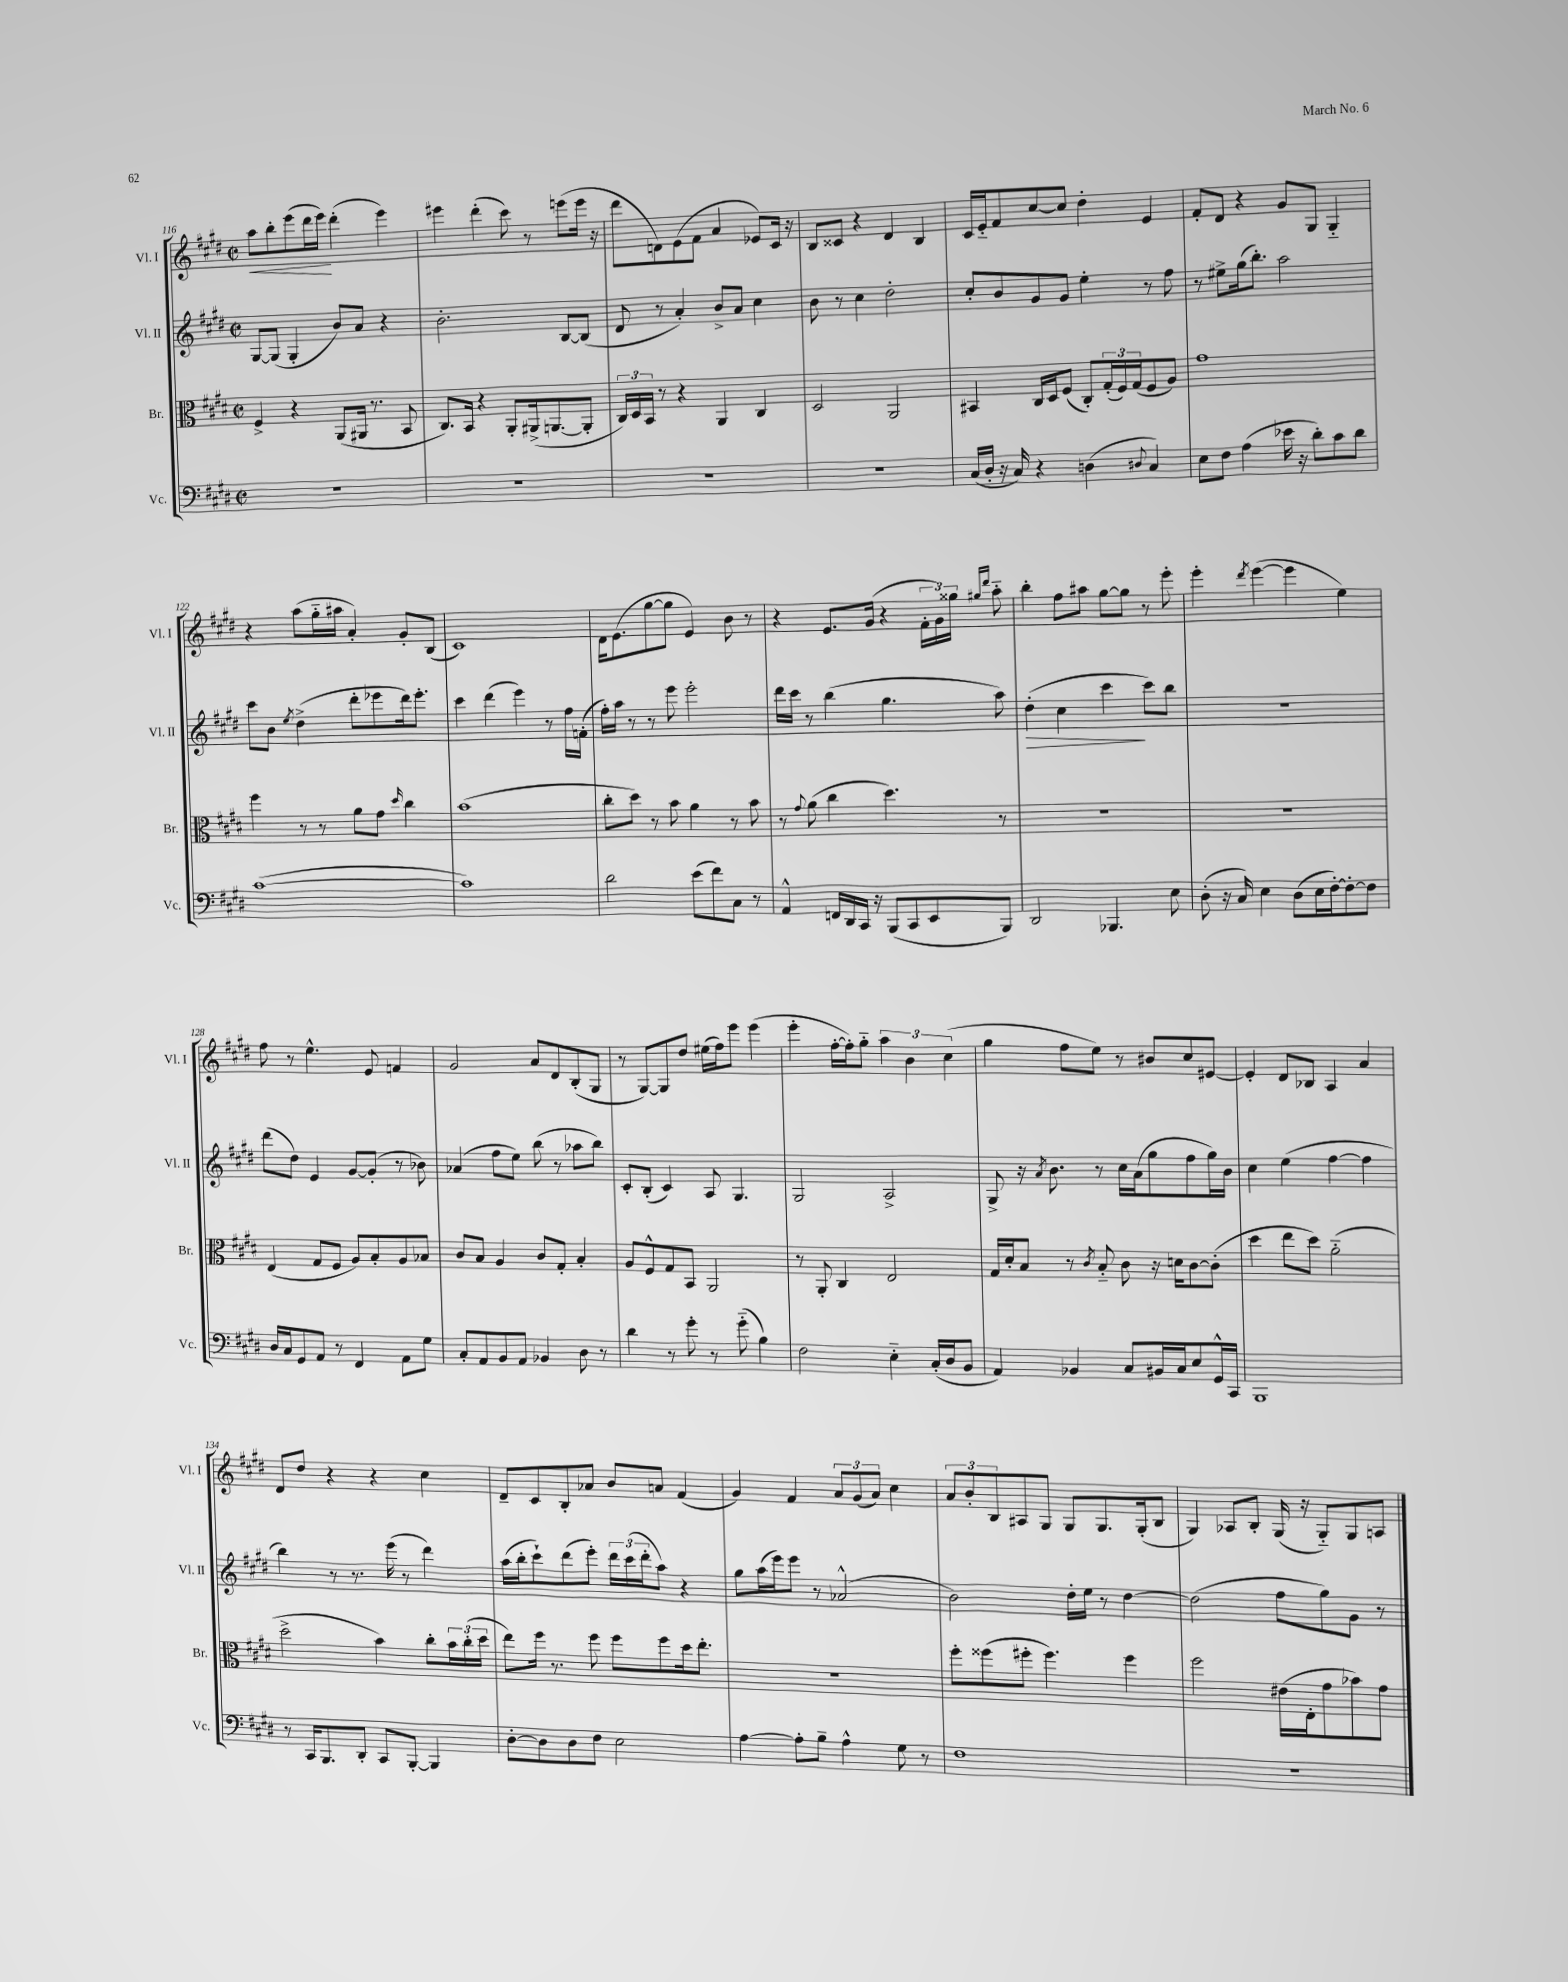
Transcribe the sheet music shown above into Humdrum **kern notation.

**kern	**kern	**kern	**dynam	**kern	**dynam
*part4	*part3	*part2	*part2	*part1	*part1
*staff4	*staff3	*staff2	*staff2	*staff1	*staff1
*I"Vc.	*I"Br.	*I"Vl. II	*	*I"Vl. I	*
*I'Vc.	*I'Br.	*I'Vl. II	*	*I'Vl. I	*
*clefF4	*clefC3	*clefG2	*	*clefG2	*
*k[f#c#g#d#]	*k[f#c#g#d#]	*k[f#c#g#d#]	*	*k[f#c#g#d#]	*
*M2/2	*M2/2	*M2/2	*	*M2/2	*
*met(c|)	*met(c|)	*met(c|)	*	*met(c|)	*
=116	=116	=116	=116	=116	=116
!	!	!	!	!	!LO:HP:b
1r	4F#^/	[8G#/L	.	8aa\L	<
.	.	(8G#/J]	.	8bb'\	.
.	4r	4G#'/	.	(8eee\	.
.	.	.	.	16ddd#\L	.
.	.	.	.	16eee\JJ)	.
.	(8AA/L	8b/L)	.	(4ddd#'\	[
.	16AA#X/Jk	8a/J	.	.	.
.	8.r	.	.	.	.
.	.	4r	.	4eee\)	.
.	8BB/	.	.	.	.
=117	=117	=117	=117	=117	=117
1r	8.C#/L)	2.b'\	.	4eee#X\	.
.	16BB/Jk	.	.	.	.
.	4r	.	.	(4ddd#'\	.
.	8AA'/L	.	.	8ccc#\)	.
.	(16AA#X^/k	.	.	8r	.
.	[8.AAn/	.	.	.	.
.	.	[8B/L	.	(8eeen\L	.
.	8AA'/J]	(8B/J]	.	16eee\Jk	.
.	.	.	.	16r	.
=118	=118	=118	=118	=118	=118
1r	24C#/LL)	8d#/	.	8ddd#\L	.
.	24D#/	.	.	.	.
.	24BB/JJ	.	.	.	.
.	8r	8r	.	8dn\)	.
.	4r	4a'/)	.	(8e\	.
.	.	.	.	8f#\J	.
.	4AA/	8b^/L	.	4a/	.
.	.	8a/J	.	.	.
.	4C#/	4cc#\	.	8e-X/L)	.
.	.	.	.	16c#/Jk	.
.	.	.	.	16r	.
=119	=119	=119	=119	=119	=119
1r	2D#/	8b\	.	8B/L	.
.	.	8r	.	8c##X/J	.
.	.	4cc#\	.	4r	.
.	2AA/	2dd#'\	.	4d#/	.
.	.	.	.	4B/	.
=120	=120	=120	=120	=120	=120
(16C#/LL	4BB#X/	8cc#'/L	.	16c#/LL	.
16D#'/JJ	.	.	.	16e/J	.
16r	.	8b/	.	8f#/	.
16C#/)	.	.	.	.	.
4r	16C#/LL	8g#/	.	[8cc#/	.
.	16D#/J	.	.	.	.
.	(8F#/J	8g#/J	.	8cc#/J]	.
(4Dn\	8C#'/L)	4ee'\	.	4dd#'\	.
.	(24G#'/L	.	.	.	.
.	24F#/)	.	.	.	.
.	(24G#/J	.	.	.	.
8qqD#X/	.	.	.	.	.
4C#/)	8F#/	8r	.	4e/	.
.	8A/J)	8ff#\	.	.	.
=121	=121	=121	=121	=121	=121
8E\L	1g#	8r	.	8f#'/L	.
8F#\J	.	8ee#X^\L	.	8d#/J	.
(4A\	.	(16gg#\k	.	4r	.
.	.	8.bb'\J)	.	.	.
16e-X\	.	2aa\	.	8g#/L	.
16r	.	.	.	.	.
8d#'\L)	.	.	.	8G#/J	.
8c#\	.	.	.	4G#/	.
8d#\J	.	.	.	.	.
!!LO:LB:g=z
=122	=122	=122	=122	=122	=122
([1c#	4ff#\	8ccc#\L	.	4r	.
.	.	8b\J	.	.	.
.	.	8qee/	.	.	.
.	8r	(4dd#^\	.	(8aa\L	.
.	8r	.	.	16gg#\L	.
.	.	.	.	16aa#X\JJ	.
.	8a\L	8ddd#'\L	.	4a'/)	.
.	8g#\J	8eee-X\	.	.	.
.	16qqdd#/	.	.	.	.
.	4cc#\	16ddd#\k)	.	8g#'/L	.
.	.	8.eee-'\J	.	.	.
.	.	.	.	(8B/J	.
=123	=123	=123	=123	=123	=123
1c#])	(1b	4ccc#\	.	1c#)	.
.	.	(4ddd#\	.	.	.
.	.	4eee\)	.	.	.
.	.	8r	.	.	.
.	.	16ff#\LL	.	.	.
.	.	(16fn'\JJ	.	.	.
=124	=124	=124	=124	=124	=124
2d#\	8cc#'\L	16ff#'\LL)	.	16d#\KL	.
.	.	16aa\JJ	.	(8.e\	.
.	8dd#\J)	8r	.	.	.
.	8r	8r	.	[8gg#\	.
.	8b\	8eee\	.	8gg#\J]	.
(8e\L	4a\	2eee'\	.	4e/)	.
8f#\)	.	.	.	.	.
8C#\J	8r	.	.	8b\	.
8r	8b\	.	.	8r	.
=125	=125	=125	=125	=125	=125
4AA^^/	8r	16ddd#\LL	.	4r	.
.	.	16ccc#\JJ	.	.	.
.	8qqg#/	.	.	.	.
.	(8a\	8r	.	.	.
16FFn/LL	4cc#\	(4bb\	.	8.e/L	.
16DD#/	.	.	.	.	.
16CC#/JJ	.	.	.	.	.
16r	.	.	.	(16g#/Jk	.
(8BBB/L	4.dd#\)	4.gg#\	.	4r	.
8CC#/	.	.	.	.	.
8EE/	.	.	.	24f#'\LL	.
.	.	.	.	24g#\)	.
.	.	.	.	24gg##X\JJ	.
.	.	.	.	16qqgg#X/LL	.
.	.	.	.	16qqddd#/JJ	.
8BBB/J)	8r	8aa\)	.	8aa\	.
=126	=126	=126	=126	=126	=126
!	!	!	!LO:HP:b	!	!
2DD#/	1r	(4dd#'\	>	4bb'\	.
.	.	4cc#\	.	8ff#\L	.
.	.	.	.	8aa#X\J	.
4.BBB-X/	.	4ccc#\	.	[8gg#\L	.
.	.	.	.	8gg#\J]	.
.	.	8ccc#\L)	]	8r	.
8E\	.	8bb\J	.	8eee'\	.
=127	=127	=127	=127	=127	=127
(8D#'\	1r	1r	.	4eee'\	.
16r	.	.	.	.	.
16C#/)	.	.	.	.	.
.	.	.	.	8qddd#/	.
4E\	.	.	.	([4eee\	.
(8D#\L	.	.	.	4eee\]	.
16E\L	.	.	.	.	.
[16F#'\J)	.	.	.	.	.
8F#'\_	.	.	.	4ee\)	.
8F#\J]	.	.	.	.	.
!!LO:LB:g=z
=128	=128	=128	=128	=128	=128
16D#/LL	(4E/	(8ddd#\L	.	8ff#\	.
16C#/J	.	.	.	.	.
8GG#/	.	8dd#\J)	.	8r	.
8AA/J	8G#/L	4e/	.	4.ee^^\	.
8r	8F#/J	.	.	.	.
4FF#/	8A/L)	[8g#/L	.	.	.
.	8B'/	(8g#'/J]	.	8e/	.
8AA\L	8A/	8r	.	4fn/	.
8G#\J	8B-X/J	8b-X\)	.	.	.
=129	=129	=129	=129	=129	=129
8C#'/L	8c#/L	(4a-X/	.	2g#/	.
8AA/	8B/J	.	.	.	.
8BB/	4A/	8ff#\L	.	.	.
8AA/J	.	8ee\J)	.	.	.
4BB-X/	8c#/L	(8bb\	.	8a/L	.
.	8G#'/J	8r	.	8d#/	.
8D#\	4B'/	8aa-X\L	.	(8B'/	.
8r	.	8bb\J)	.	8G#/J	.
=130	=130	=130	=130	=130	=130
4d#\	8A/L	8c#'/L	.	8r	.
.	8F#^^/	(8B'/J	.	[8G#/L)	.
8r	8G#/	4c#/)	.	8G#/]	.
8g#'\	8BB/J	.	.	8dd#/J	.
8r	2AA/	8A/	.	(16ee#X\LL	.
.	.	.	.	16ff#\J)	.
(8g#\	.	4.G#/	.	8eee\J	.
4B\)	.	.	.	(4eee\	.
=131	=131	=131	=131	=131	=131
2F#\	8r	2G#/	.	4eee'\	.
.	8AA'/	.	.	.	.
.	4C#/	.	.	[16ff#'\LL	.
.	.	.	.	16ff#'\J])	.
.	.	.	.	8gg#\J	.
4E\	2E/	2A^/	.	6aa\	.
.	.	.	.	6b\	.
(16C#'/LL	.	.	.	.	.
16D#/J	.	.	.	.	.
.	.	.	.	(6cc#\	.
8BB/J	.	.	.	.	.
=132	=132	=132	=132	=132	=132
4AA/)	16G#/LL	8G#^/	.	4gg#\	.
.	16d#'/J	.	.	.	.
.	8B/J	16r	.	.	.
.	.	8qa/	.	.	.
.	.	8.b\	.	.	.
4BB-X/	8r	.	.	8ff#\L	.
.	8qc#/	.	.	.	.
.	8B/	8r	.	8ee\J)	.
8C#/L	8c#\	16cc#\LL	.	8r	.
.	.	(16a\J	.	.	.
16BB#X/L	16r	8gg#\	.	8b#X/L	.
16C#/J	16dn\KL	.	.	.	.
8E/	[8c#\	8ff#\	.	8cc#/	.
16GG#^^/L	(8c#'\J]	16gg#\L)	.	[8e#X/J	.
16CC#/JJ	.	16b\JJ	.	.	.
=133	=133	=133	=133	=133	=133
1BBB	4dd#\	4cc#\	.	4e#'/]	.
.	8ee\L	(4ee\	.	8d#/L	.
.	8dd#\J)	.	.	8B-X/J	.
.	(2a\	[4ff#\	.	4A/	.
.	.	4ff#\]	.	4a/	.
!!LO:LB:g=z
=134	=134	=134	=134	=134	=134
8r	2dd#^\	4bb\)	.	8d#/L	.
16CC#/KL	.	.	.	8dd#/J	.
8.BBB/	.	.	.	.	.
.	.	8r	.	4r	.
8DD#'/J	.	8.r	.	.	.
8CC#/L	4b\)	.	.	4r	.
.	.	(16eee\	.	.	.
[8BBB'/J	.	8r	.	.	.
4BBB/]	8cc#'\L	4ddd#\)	.	4cc#\	.
.	24b\L	.	.	.	.
.	(24cc#'\	.	.	.	.
.	24dd#\JJ	.	.	.	.
=135	=135	=135	=135	=135	=135
[8D#'\L	8ee\L)	(16aa\LL	.	8d#~/L	.
.	.	16bb'\J	.	.	.
8D#\]	16ff#\Jk	8ccc#`\)	.	8c#/	.
.	8.r	.	.	.	.
8D#\	.	(8ddd#\	.	8B'/	.
8F#\J	8ff#\	8eee'\J)	.	8a-X/J	.
2E\	8ff#\L	24ddd#\LL	.	8b/L	.
.	.	(24ccc#\	.	.	.
.	.	24ddd#'\J	.	.	.
.	8ff#\	8aa\J)	.	8an/J	.
.	16dd#\k	4r	.	(4f#/	.
.	8.ee'\J	.	.	.	.
=136	=136	=136	=136	=136	=136
[4A\	1r	8gg#\L	.	4g#/)	.
.	.	(16aa\L	.	.	.
.	.	16eee\J)	.	.	.
8A'\L]	.	8eee\J	.	4f#/	.
8B~\J	.	8r	.	.	.
4A^^\	.	(2a-X^^/	.	12a/L	.
.	.	.	.	(12g#/	.
.	.	.	.	12a/J)	.
8G#\	.	.	.	4cc#\	.
8r	.	.	.	.	.
=137	=137	=137	=137	=137	=137
1F#	8ff#'\L	2b\)	.	12a/L	.
.	.	.	.	12b'/	.
.	(8ff##X\	.	.	.	.
.	.	.	.	12B/	.
.	8ff#X'\J	.	.	8A#X/	.
.	4.ff#\)	.	.	8G#/J	.
.	.	16dd#'\LL	.	8G#/L	.
.	.	16ee\JJ	.	.	.
.	.	8r	.	8.G#/	.
.	4ff#\	[4dd#\	.	.	.
.	.	.	.	(16G#'/k	.
.	.	.	.	8B/J	.
=138	=138	=138	=138	=138	=138
1r	2ff#\	(2dd#\]	.	4G#/)	.
.	.	.	.	8A-X/L	.
.	.	.	.	8B'/J	.
.	(16e#X\LL	8ff#\L	.	(16G#/	.
.	16E'\J	.	.	16r	.
.	8g#\	8gg#\)	.	8G#/L)	.
.	8b-X\)	8g#\J	.	8G#/	.
.	8g#\J	8r	.	8An/J	.
==	==	==	==	==	==
*-	*-	*-	*-	*-	*-
